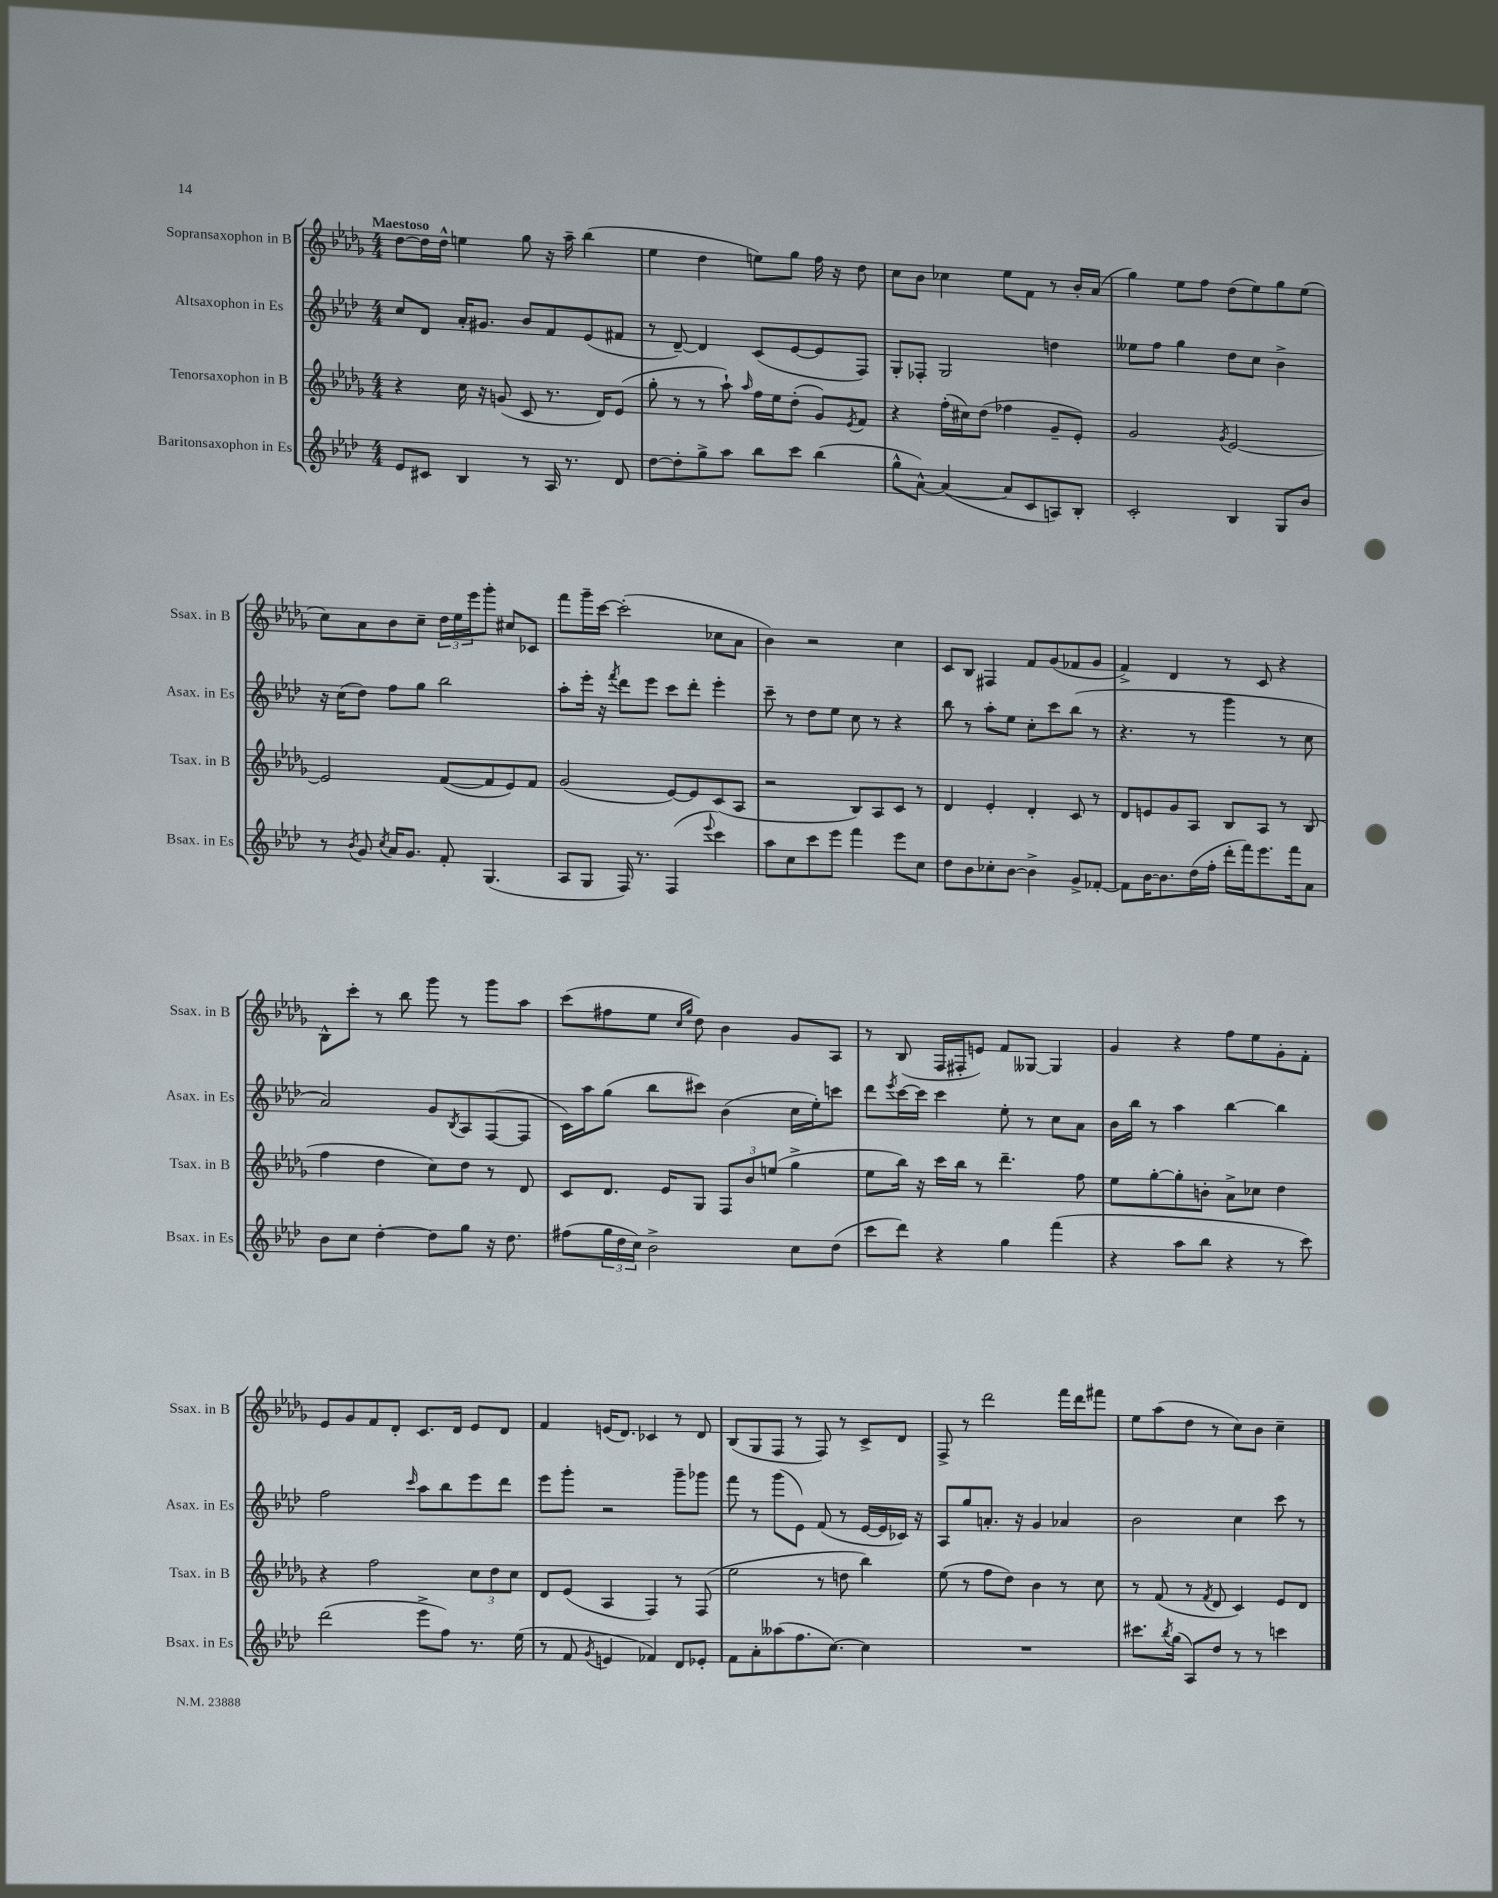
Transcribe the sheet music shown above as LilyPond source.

<<
\new StaffGroup <<
\new Staff = "s0" \with { instrumentName = "Sopransaxophon in B" shortInstrumentName = "Ssax. in B" } {
    \clef treble \key des \major \numericTimeSignature \time 4/4 \tempo "Maestoso"
    des''8~ des''16 des''16-^ e''4 ges''8 r16 aes''16-- bes''4( |
    ees''4 des''4 e''8) ges''8 f''16 r16 des''8 |
    c''8 bes'8 ces''4 ees''8 f'8 r8 bes'16-. aes'16( |
    ges''4) ees''8 f''8 des''8( ees''8) ges''8 ees''8( |
    c''8) aes'8 bes'8 c''8-- \tuplet 3/2 { des''16 ees''16 ees'''16 } ges'''8-. cis''8 ces'8 |
    f'''8 ges'''16-- c'''16~ c'''2-.( ces''8 aes'8 |
    bes'4) r2 c''4 |
    c'8 bes8 fis4 f'8 ges'8( fes'8 ges'8 |
    f'4->) des'4 r8 c'8 r4 |
    bes8-^ c'''8-. r8 bes''8 ges'''8 r8 ges'''8 aes''8 |
    c'''8( fis''8 ees''8 \grace { c''16 ges''16 } des''8) bes'4 ges'8 aes8 |
    r8 bes8( f16 fis16-. e'8) f'8 geses8~ geses4 |
    ges'4 r4 f''8 ees''8 ges'8-. f'8-. |
    ees'8 ges'8 f'8 des'8-. c'8. des'16 ees'8 des'8 |
    f'4 e'16( des'8.) ces'4 r8 des'8 |
    bes8( ges8 f8 r8 f8) r8 c'8-> des'8 |
    f8-> r8 des'''2 f'''16 des'''16 fis'''8 |
    ees''8 aes''8( des''8 r8 c''8) bes'8 c''4-- \bar "|." |
}
\new Staff = "s1" \with { instrumentName = "Altsaxophon in Es" shortInstrumentName = "Asax. in Es" } {
    \clef treble \key aes \major \numericTimeSignature \time 4/4
    c''8 des'8 aes'16-. gis'8. bes'8 f'8 ees'8( fis'8 |
    r8 des'8~--) des'4 c'8( ees'8~ ees'8 f8) |
    g8-. fes8-. g2 d''4 |
    eeses''8 f''8 g''4 des''8 c''8 bes'4-> |
    r16 c''16( des''8) f''8 g''8 bes''2 |
    aes''8-. ees'''16-. r16 \acciaccatura { f'''8 } des'''8 ees'''8 c'''8 des'''8-. ees'''4-. |
    c'''8-- r8 des''8 ees''8 c''8 r8 r4 |
    bes''8 r8 aes''8-. ees''8 c''8-. c'''8 bes''8( r8 |
    r4. r8 g'''4 r8 c''8 |
    aes'2) g'8 \acciaccatura { bes8 } aes8 f8~( f8 |
    c'16) aes''16 g''8( bes''8 cis'''8) bes'4( c''16 ees''16-.) c'''8 |
    des'''8 \acciaccatura { ees'''8 } c'''16~ c'''16 c'''4 ees''8-. r8 c''8 aes'8 |
    bes'16 bes''16 r8 aes''4 bes''4~ bes''4 |
    f''2 \grace { c'''16 } aes''8 bes''8 ees'''8 des'''8 |
    ees'''8 g'''8-. r2 g'''8-- ges'''8 |
    f'''8 r8 g'''8( ees'8) f'8( r8 ees'16~ ees'16 ces'16) r16 |
    aes8 g''8 a'8.-. r16 g'4 aes'4 |
    bes'2 c''4 c'''8 r8 \bar "|." |
}
\new Staff = "s2" \with { instrumentName = "Tenorsaxophon in B" shortInstrumentName = "Tsax. in B" } {
    \clef treble \key des \major \numericTimeSignature \time 4/4
    r4 c''16 r16 g'8( c'8 r8. des'16) ees'8( |
    ges''8-. r8 r8 aes''8-!) \grace { aes''16 } f''16 ees''16 des''8-.( ges'8) \acciaccatura { ees'8 } f'8 |
    r4 f''16-.( cis''16) des''8( fes''4 ges'8-- ees'8-.) |
    ges'2 \acciaccatura { ges'8 } ees'2~ |
    ees'2 f'8~( f'8 ees'8) f'8 |
    ges'2( ees'8~) ees'8 c'8( aes8 |
    r2 bes8) aes8 c'8 r8 |
    des'4 ees'4-. des'4-. c'8 r8 |
    des'8 e'8 ges'8 aes8 bes8 aes8 r8 bes8( |
    f''4 des''4 c''8) des''8 r8 des'8 |
    c'8 des'8. ees'16 ges8 \tuplet 3/2 { f8 bes'8 e''8( } ges''4-> |
    ees''8 bes''16) r16 c'''16 bes''16 r8 des'''4.-- f''8 |
    ees''8 ges''8~-. ges''8-. b'8-. aes'8-> ces''8 des''4 |
    r4 f''2 \tuplet 3/2 { c''8 des''8 c''8 } |
    des'8 ees'8( aes4 f4) r8 f8( |
    ees''2 r8 d''8 bes''4) |
    ees''8( r8 f''8 des''8) bes'4 r8 c''8 |
    r8 f'8( r8 \acciaccatura { f'8 } des'8 c'4) ees'8 des'8 \bar "|." |
}
\new Staff = "s3" \with { instrumentName = "Baritonsaxophon in Es" shortInstrumentName = "Bsax. in Es" } {
    \clef treble \key aes \major \numericTimeSignature \time 4/4
    ees'8 cis'8 bes4 r8 aes16 r8. des'8 |
    des''8~ des''8-. g''8-> aes''8 bes''8 c'''8 bes''4( |
    g''8-^ aes'8~-^) aes'4~( aes'8 c'8 a8) bes8-. |
    c'2-. bes4 g8 bes'8 |
    r8 \acciaccatura { bes'8 } g'8 \acciaccatura { c''8 } aes'16 g'8. f'8-. g4.( |
    aes8 g8 f16) r8. f4( \appoggiatura { ees'''8 } c'''4) |
    aes''8 c''8 c'''8 ees'''8 f'''4 ees'''8 c''8 |
    des''8 bes'8 ces''8-. bes'8~ bes'4-> g'8-> fes'8~-. |
    fes'8 bes'16~ bes'8. des''16( f''16-. des'''16-. f'''16) ees'''8. f'''16 aes'8 |
    bes'8 c''8 des''4~-. des''8 g''8 r16 des''8. |
    fis''8( \tuplet 3/2 { g''16 des''16 c''16) } bes'2-> c''8 des''8( |
    c'''8 des'''8) r4 g''4 f'''4( |
    r4 aes''8 bes''8 r4 r8 c'''8) |
    des'''2( ees'''8-> f''8) r8. ees''16( |
    r8 f'8 \acciaccatura { g'8 } e'4 fes'4) des'8 ees'8-. |
    f'8 aes'8-. aeses''8( f''8. c''8.~) c''4 |
    R1 |
    cis'''8. \acciaccatura { bes''8 } g''16( aes8) des''8 r8 r8 c'''4 \bar "|." |
}
>>
>>
\layout { \context { \Score \remove "Bar_number_engraver" } }
